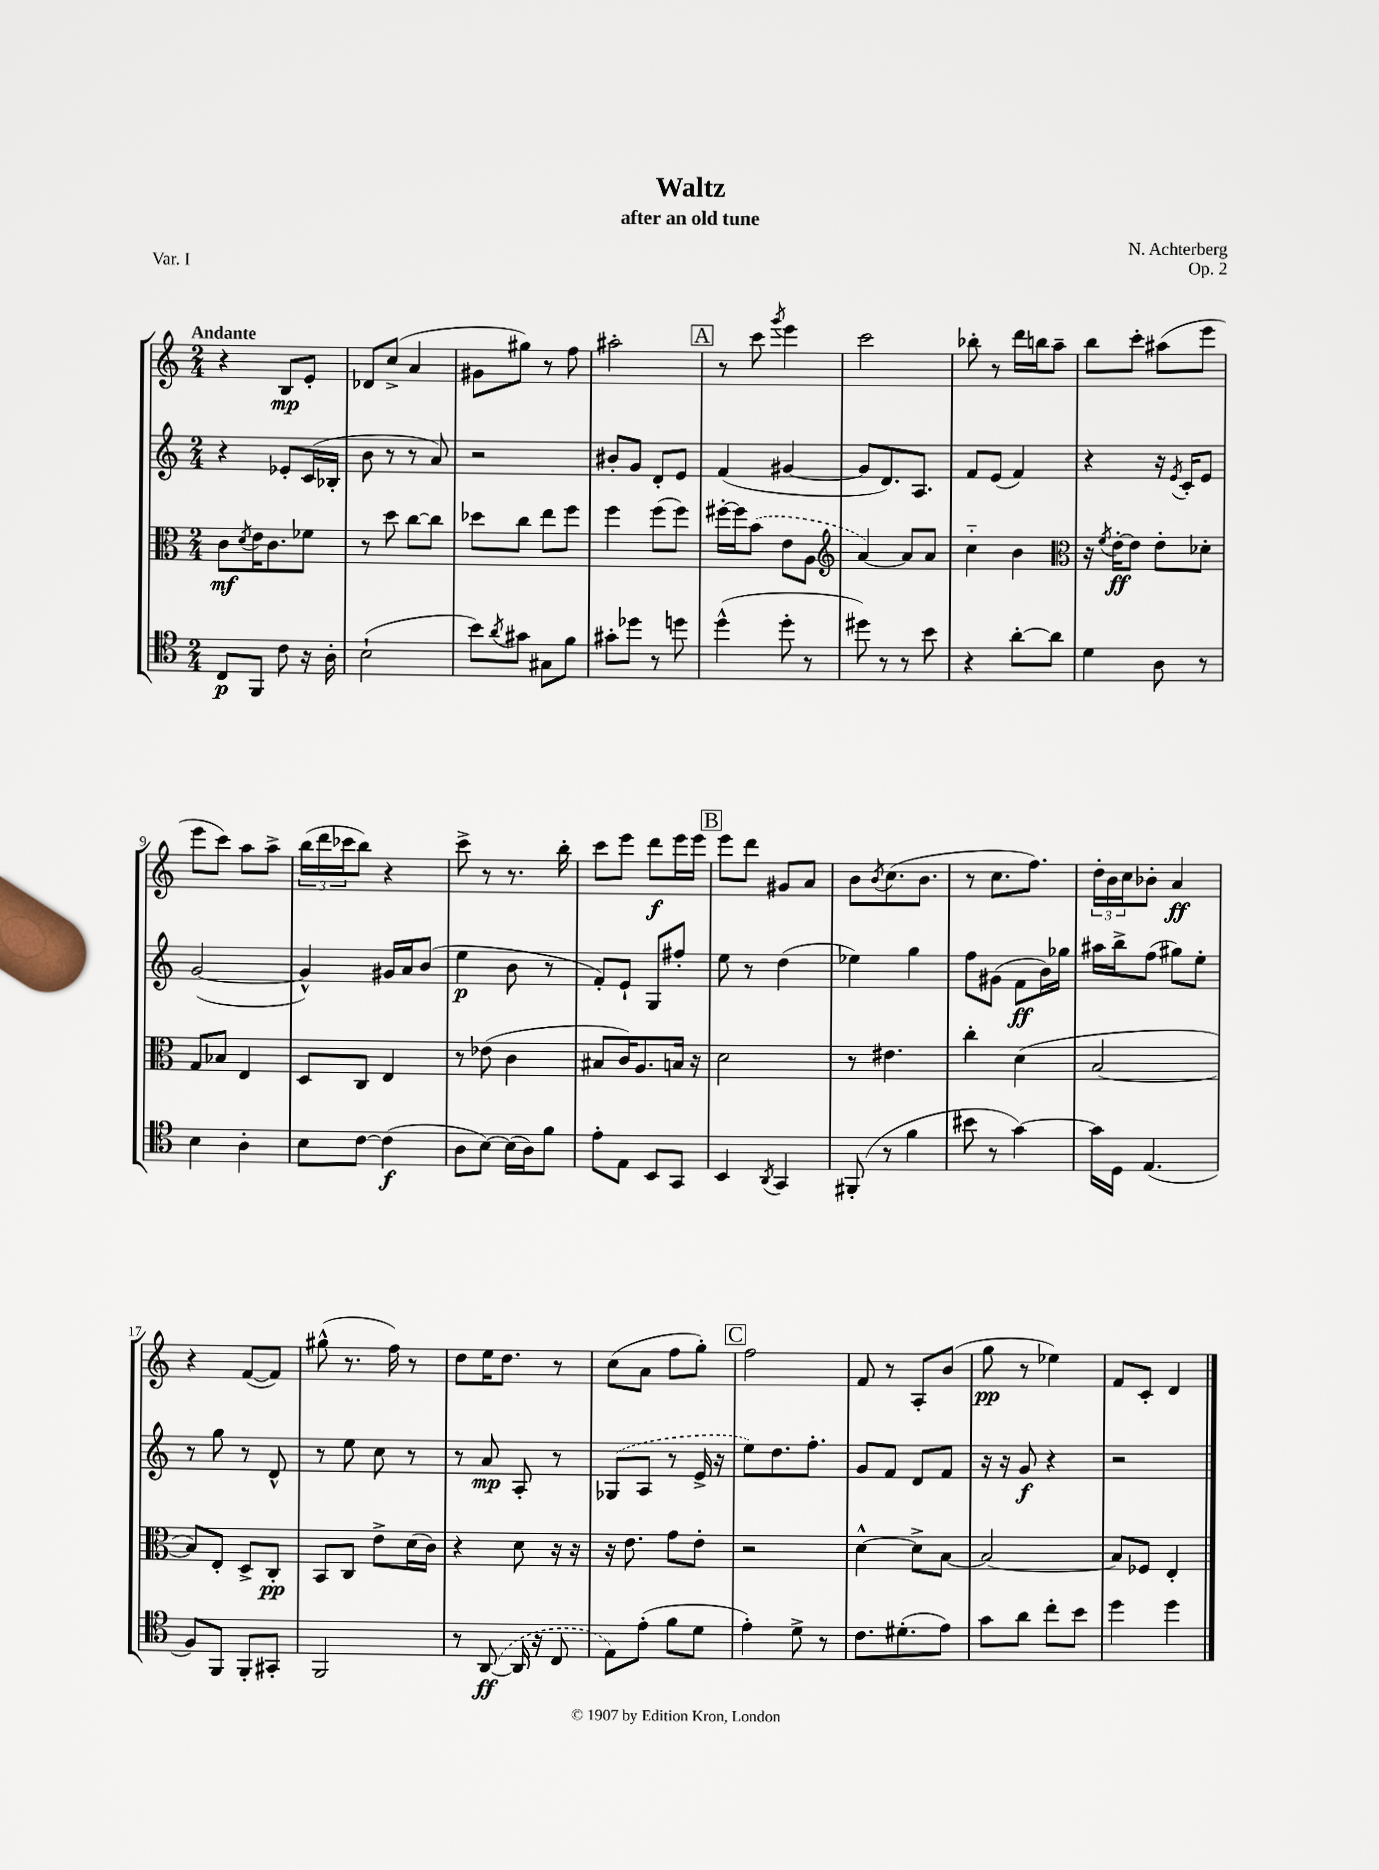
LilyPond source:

\header { title = "Waltz" composer = "N. Achterberg" subtitle = "after an old tune" opus = "Op. 2" piece = "Var. I" }
<<
\new StaffGroup <<
\new Staff = "s0" {
    \clef treble \key c \major \numericTimeSignature \time 2/4 \tempo "Andante"
    r4 b8\mp e'8-. |
    des'8 c''8->( a'4 |
    gis'8 gis''8) r8 f''8 |
    ais''2-. |
    \mark \markup { \box "A" } r8 c'''8 \acciaccatura { g'''8 } e'''4 |
    c'''2 |
    bes''8-. r8 d'''16 b''16 a''8-- |
    b''8 c'''8-. ais''8( e'''8 |
    e'''8 c'''8) a''8 a''8-> |
    \tuplet 3/2 { b''16( d'''16 ces'''16 } b''8) r4 |
    c'''8-> r8 r8. b''16-. |
    c'''8 e'''8 d'''8\f e'''16 e'''16 |
    \mark \markup { \box "B" } e'''8 d'''8 gis'8 a'8 |
    b'8 \acciaccatura { b'8 } c''8.( b'8. |
    r8 c''8. f''8.) |
    \tuplet 3/2 { d''16-. b'16 c''16 } bes'8-. a'4\ff |
    r4 f'8~( f'8) |
    gis''8-^( r8. f''16) r8 |
    d''8 e''16 d''8. r8 |
    c''8( a'8 f''8 g''8-.) |
    \mark \markup { \box "C" } f''2 |
    f'8 r8 a8-. b'8( |
    g''8\pp r8 ees''4) |
    f'8 c'8-. d'4 \bar "|." |
}
\new Staff = "s1" {
    \clef treble \key c \major \numericTimeSignature \time 2/4
    r4 ees'8-. c'16( bes16-. |
    b'8 r8 r8 a'8) |
    r2 |
    bis'8-. g'8 d'8-. e'8 |
    \mark \markup { \box "A" } f'4( gis'4~ |
    gis'8 d'8.) a8. |
    f'8 e'8( f'4) |
    r4 r16 \acciaccatura { e'8 } c'16-. e'8 |
    g'2~( |
    g'4-^) gis'16 a'16 b'8( |
    e''4\p b'8 r8 |
    f'8-.) e'8-! g8 fis''8-. |
    \mark \markup { \box "B" } e''8 r8 d''4( |
    ees''4) g''4 |
    f''8 gis'8( f'8\ff b'16) ges''16 |
    ais''16 b''16-> f''8( gis''8) e''8-. |
    r8 g''8 r8 d'8-^ |
    r8 e''8 c''8 r8 |
    r8 a'8\mp a8-. r8 |
    \once \slurDashed ges8( a8 r8 e'16-> r16 |
    \mark \markup { \box "C" } e''8) d''8. f''8.-. |
    g'8 f'8 d'8 f'8 |
    r16 r16 g'8\f r4 |
    r2 \bar "|." |
}
\new Staff = "s2" {
    \clef alto \key c \major \numericTimeSignature \time 2/4
    c'8\mf \acciaccatura { d'8 } e'16 c'8. fes'8 |
    r8 d''8 c''8~ c''8 |
    des''8 c''8 e''8 f''8 |
    f''4 f''8( f''8) |
    \mark \markup { \box "A" } fis''16~-. fis''16 \once \slurDashed b'8( e'8 a8 |
    \clef treble a'4~) a'8 a'8 |
    c''4-_ b'4 |
    \clef alto r16 \acciaccatura { f'8 } e'16~-.\ff e'8 e'8-. des'8-. |
    g8 bes8 e4 |
    d8 c8 e4 |
    r8 ees'8( c'4 |
    bis8 c'16) a8. b16 r16 |
    \mark \markup { \box "B" } d'2 |
    r8 eis'4. |
    c''4-. d'4( |
    b2~ |
    b8) e8-. d8-> c8-.\pp |
    b,8 c8 e'8-> d'16( c'16) |
    r4 d'8 r16 r16 |
    r16 e'8. g'8 e'8-. |
    \mark \markup { \box "C" } r2 |
    d'4~-^ d'8-> b8~ |
    b2~ |
    b8 fes8 e4-. \bar "|." |
}
\new Staff = "s3" {
    \clef tenor \key c \major \numericTimeSignature \time 2/4
    c8\p f,8 c'8 r16 a16-. |
    b2-!( |
    b'8) \acciaccatura { a'8 } gis'8 gis8 f'8 |
    gis'8-. des''8 r8 d''8 |
    \mark \markup { \box "A" } d''4-^( d''8-. r8 |
    dis''8) r8 r8 b'8 |
    r4 a'8~-. a'8 |
    d'4 a8 r8 |
    b4 a4-. |
    b8 c'8~ c'4\f( |
    a8 b8~) b16( a16) f'8 |
    e'8-. e8 b,8 g,8 |
    \mark \markup { \box "B" } b,4 \acciaccatura { a,8 } g,4 |
    fis,8-.( r8 f'4 |
    bis'8 r8 g'4~) |
    g'16 d16 e4.( |
    f8) f,8 f,8-. gis,8-. |
    f,2 |
    r8 \once \slurDashed a,8~\ff( a,16 r16 c8 |
    e8) e'8-.( f'8 d'8 |
    \mark \markup { \box "C" } e'4-.) d'8-> r8 |
    c'8. dis'8.-.( e'8) |
    g'8 a'8 c''8-. b'8 |
    d''4 d''4 \bar "|." |
}
>>
>>
